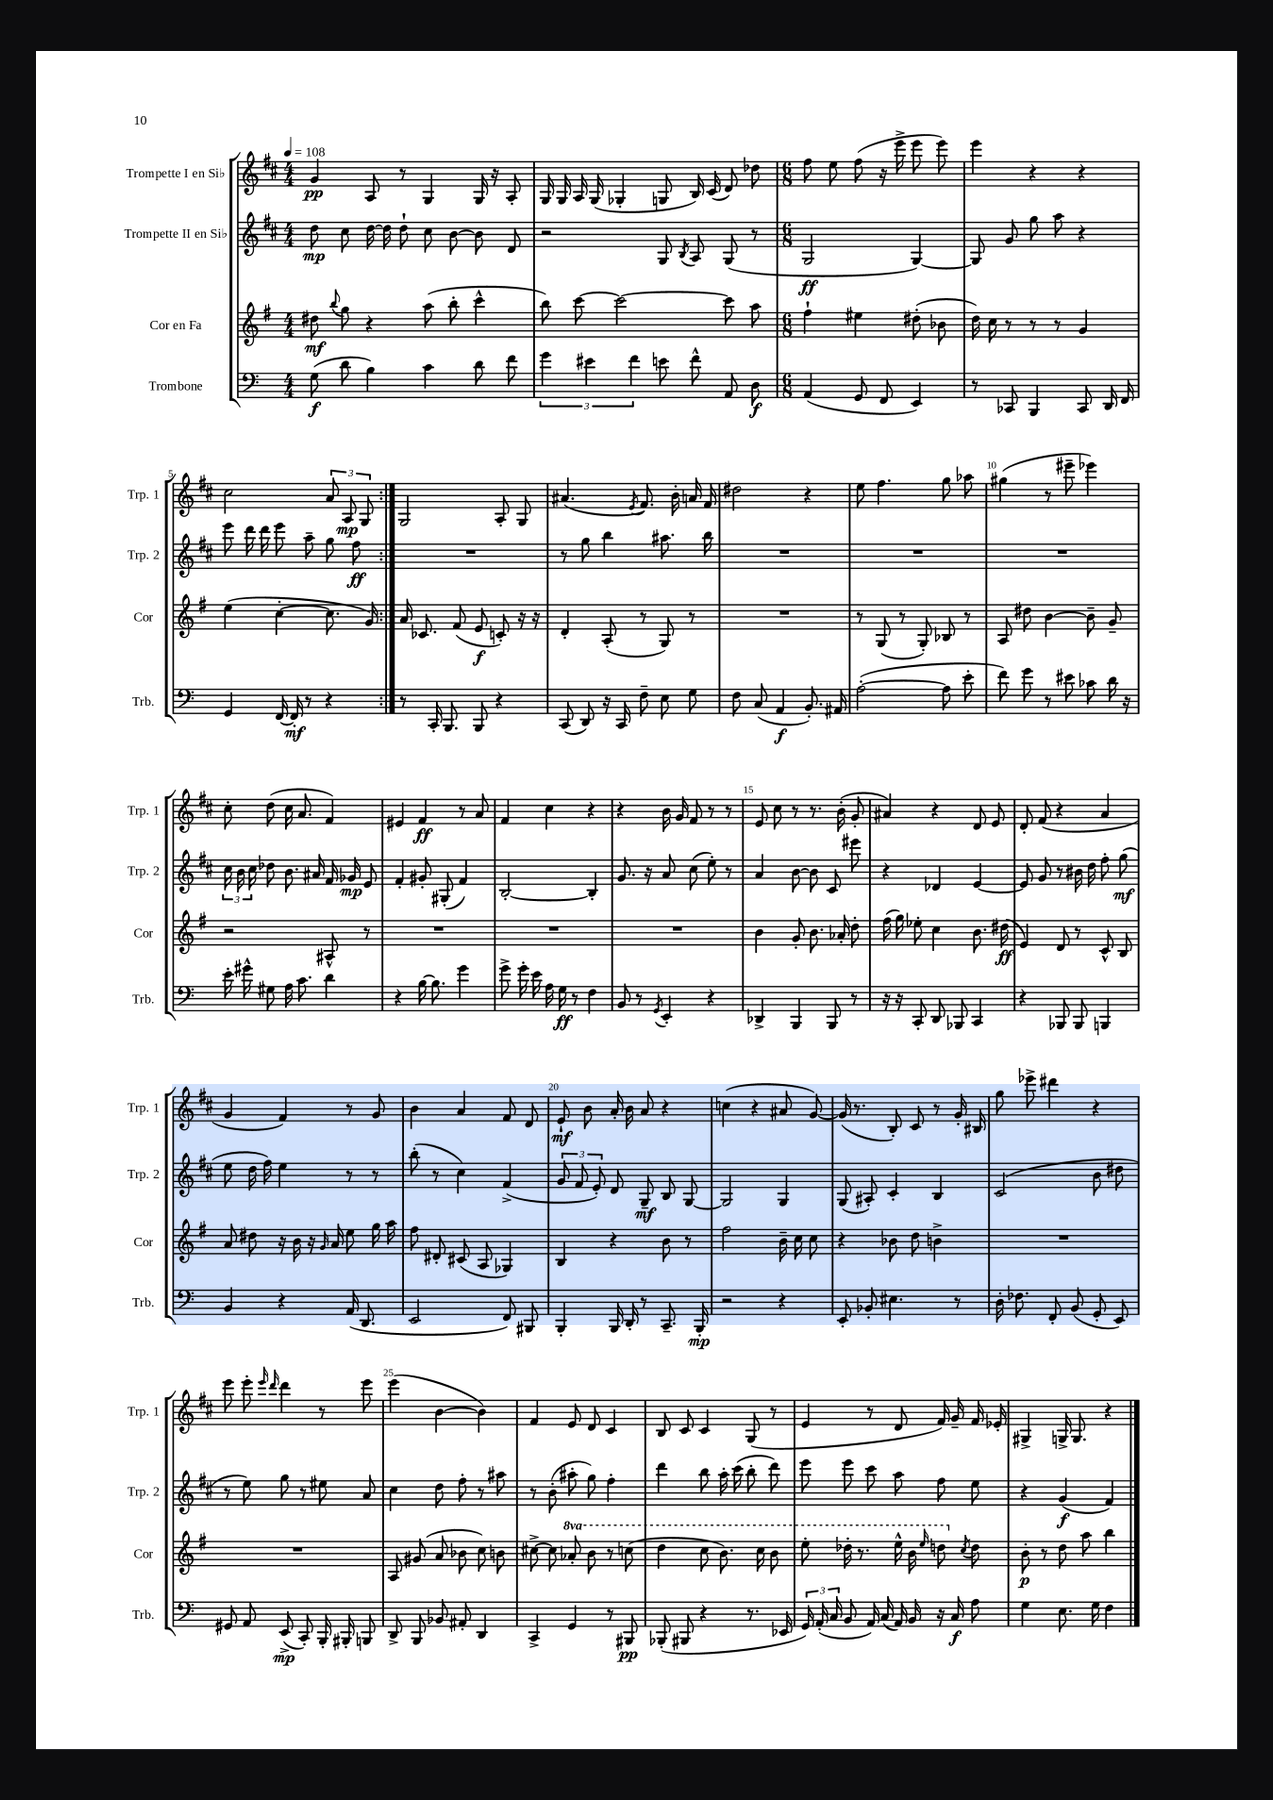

**kern	**kern	**kern	**kern
*staff4	*staff3	*staff2	*staff1
*clefF4	*clefG2	*clefG2	*clefG2
*k[]	*k[f#]	*k[f#c#]	*k[f#c#]
*M4/4	*M4/4	*M4/4	*M4/4
*MM108	*MM108	*MM108	*MM108
(8G	8dd#	8dd	4g
.	8qqbb	.	.
8d	8gg	8cc#	.
4B)	4r	[16dd	8A
.	.	16dd]	.
.	.	8dd`	8r
4c	(8aa	8cc#	4G
.	8bb'	[8b	.
8d	4ccc^^	8b]	16G
.	.	.	16r
8f	.	8d	8A'
=	=	=	=
6g	8bb)	2r	16G
.	.	.	16G
.	[8ccc	.	16A
6e#	.	.	.
.	.	.	(16G
.	2ccc_	.	4G-'
6f	.	.	.
8e	.	8G	8G
.	.	8qB	.
8f^^	.	8A	16B)
.	.	.	(16c#
8AA	8ccc]	(8G	8d)
8D	8aa	8r	8dd-
=	=	=	=
*M6/8	*M6/8	*M6/8	*M6/8
(4AA	4ff#`	2G	8ff#
.	.	.	8ee
8GG	4ee#	.	(8ff#
8FF	.	.	16r
.	.	.	16eee^
4EE)	(8dd#'	[4G)	8eee
.	8b-	.	8eee)
=	=	=	=
8r	16dd)	8G]	4eee
.	16cc	.	.
8CC-	8r	8g	.
4BBB	8r	8gg	4r
.	8r	8aa	.
8CC-	4g	4r	4r
16DD	.	.	.
16FF	.	.	.
=	=	=	=
4GG	(4ee	8eee	2cc#
.	.	16ddd	.
.	.	16ddd	.
[16FF	[4cc'	8eee	.
16FF']	.	.	.
8r	.	8aa~	.
4r	8.cc]	8gg	12a
.	.	.	12A
.	.	8ff#	.
.	.	.	12G
.	16g)	.	.
=:|!	=:|!	=:|!	=:|!
8r	16a	2.r	2G
.	8.c-	.	.
16CC'	.	.	.
8.BBB	.	.	.
.	(8f#	.	.
8BBB	8e	.	.
4r	8c')	.	8A'
.	16r	.	8G
.	16r	.	.
=	=	=	=
(8CC	4d'	8r	(4.a#
8DD)	.	8gg	.
16r	(8A'	4bb	.
16CC	.	.	.
.	.	.	8qe
8F~	8r	.	8.f#)
8E	8G)	8.aa#	.
.	.	.	16b'
8G	8r	.	16a
.	.	16bb	16f#
=	=	=	=
8F	2.r	2.r	2dd#
(8C	.	.	.
4AA	.	.	.
8.BB')	.	.	4r
16AA#	.	.	.
=	=	=	=
([2A'	8r	2.r	8ee
.	(8G	.	4.ff#
.	8r	.	.
.	8G')	.	.
8A]	8B-	.	8gg
8e'	8r	.	8aa-
=	=	=	=
8f)	8A	2.r	(4gg#
8g	8dd#	.	.
8r	[4b	.	8r
8e#	.	.	8eee#~
8c-	8b~]	.	4eee-)
16d	8g~	.	.
16r	.	.	.
=	=	=	=
16e'	2r	24cc#	8cc#'
.	.	24b	.
16g#^^	.	.	.
.	.	24cc#	.
8G#	.	8dd-	(8dd
16A	.	8.b	16cc#
8.c	.	.	8.a
.	.	16a#	.
4d	8A#^^	16f#	4f#)
.	.	16g-	.
.	8r	8e	.
=	=	=	=
4r	2.r	4f#'	4e#
[16B	.	8g#'	4f#
8.B]	.	.	.
.	.	(8G#'	.
4g	.	4f#)	8r
.	.	.	8a
=	=	=	=
8g^	2.r	[2B'	4f#
16g'	.	.	.
16e	.	.	.
16A	.	.	4cc#
16G	.	.	.
8r	.	.	.
4F	.	4B']	4r
=	=	=	=
8BB	2.r	8.g	4r
8r	.	.	.
.	.	16r	.
8qGG	.	.	.
4EE'	.	8a	16b
.	.	.	16g
.	.	(8cc#	8f#
4r	.	8ee')	8r
.	.	8r	8r
=	=	=	=
4DD-^	4b	4a	8e
.	.	.	8cc#
4BBB	8g'	[8b	8r
.	8.b	8b]	8.r
8BBB	.	8c#	.
.	16a-'	.	(16b'
8r	8dd'	8eee#	8g'
=	=	=	=
16r	(16ff#	4r	4a#)
16r	16gg)	.	.
8CC'	8ee-'	.	.
8DD	4cc	4d-	4r
8BBB-	.	.	.
4CC	8.b	[4e	8d
.	.	.	8e
.	(16dd#	.	.
=	=	=	=
4r	4e)	8e]	8d'
.	.	8g	(8f#
8BBB-	8d	8r	4r
8BBB-	8r	16b#	.
.	.	16dd	.
4BBB	8c^^	8ff#'	4a
.	8B	(8gg	.
=	=	=	=
4BB	8a	8ee	4g
.	8dd#	16dd	.
.	.	16ff#)	.
4r	16r	4ee	4f#)
.	16b	.	.
.	16r	.	.
.	16qqg	.	.
.	16a	.	.
(16AA	8ee	8r	8r
8.DD	.	.	.
.	16gg	8r	8g
.	16aa	.	.
=	=	=	=
2EE	8ff#	(8bb'	4b
.	8d#'	8r	.
.	(8c#	4cc#)	4a
.	8A	.	.
8FF)	4G-)	(4f#^	8f#
8BBB#	.	.	8d
=	=	=	=
4BBB'	4B	12g	8e`
.	.	12f#	.
.	.	.	8b
.	.	12e')	.
16BBB	4r	8d	16a'
16DD'	.	.	16b
8r	.	8G~	8a
8.CC~	8b	8B	4r
.	8r	[8G	.
16BBB'	.	.	.
=	=	=	=
2r	2ff#	2G]	(4cc
.	.	.	4r
4r	16b~	4G	8a#
.	16cc	.	.
.	8cc	.	[8g)
=	=	=	=
8EE'	4r	(8G	(16g]
.	.	.	8.r
8BB-'	.	8A#')	.
4.E#	8b-	4c#'	8B')
.	8dd	.	8c#
.	4b^	4B	8r
8r	.	.	16g'
.	.	.	16B#
=	=	=	=
16D'	2.r	(2c#	8gg
8.F-	.	.	.
.	.	.	8eee-^
8FF'	.	.	4ddd#
(8BB	.	.	.
8GG'	.	8b	4r
8EE)	.	8dd#	.
=	=	=	=
8GG#	2.r	8r	8eee
8AA	.	8ee)	8eee'
.	.	.	16qqeee
.	.	.	16qqddd
(8EE^	.	8gg	4ddd
8CC')	.	8r	.
16BBB'	.	8ee#	8r
16BBB#'	.	.	.
8BBB	.	8a	8eee
=	=	=	=
8DD^	8A	4cc#	(4eee
8BBB	(8g#	.	.
8BB-	8a	8dd	[4b
8AA#'	8b-	8ff#'	.
4DD	8cc)	8r	4b])
.	8b	8aa#	.
=	=	=	=
4CC^	[8cc#^	8r	4f#
.	8cc#]	(8b'	.
4GG	8aa-'	8aa#'	8e
.	8bb	8gg)	8d
8r	8r	4ff#'	4c#
8BBB#	(8ccc	.	.
=	=	=	=
(8BBB-'	4ddd	4ddd	8B
8BBB#	.	.	8c#
4r	8ccc	8bb	4c#
.	8.bb)	16aa'	.
.	.	(16ccc#	.
8.r	.	8bb'	(8G
.	16ccc	.	.
.	8bb	8ddd)	8r
16EE-	.	.	.
=	=	=	=
24GG)	8eee'	8eee	4e
(24AA'	.	.	.
24C	.	.	.
8BB	16ddd-'	8eee	.
.	8.r	.	.
16AA)	.	8ccc#	8r
(16C	.	.	.
16AA)	16eee^^	8aa	8d
16BB	16bb	.	.
.	16qqeee	.	.
16r	8ddd	8ff#	16f#)
16C	.	.	16g~
.	8qcc	.	.
8A	8dd	8ee	16f#
.	.	.	16e-'
=	=	=	=
4G	8b'	4r	4G#^
.	8r	.	.
8.E	8dd	(4g	16G^
.	.	.	8.G
.	8aa	.	.
16G	.	.	.
4F	4bb	4f#)	4r
==	==	==	==
*-	*-	*-	*-
